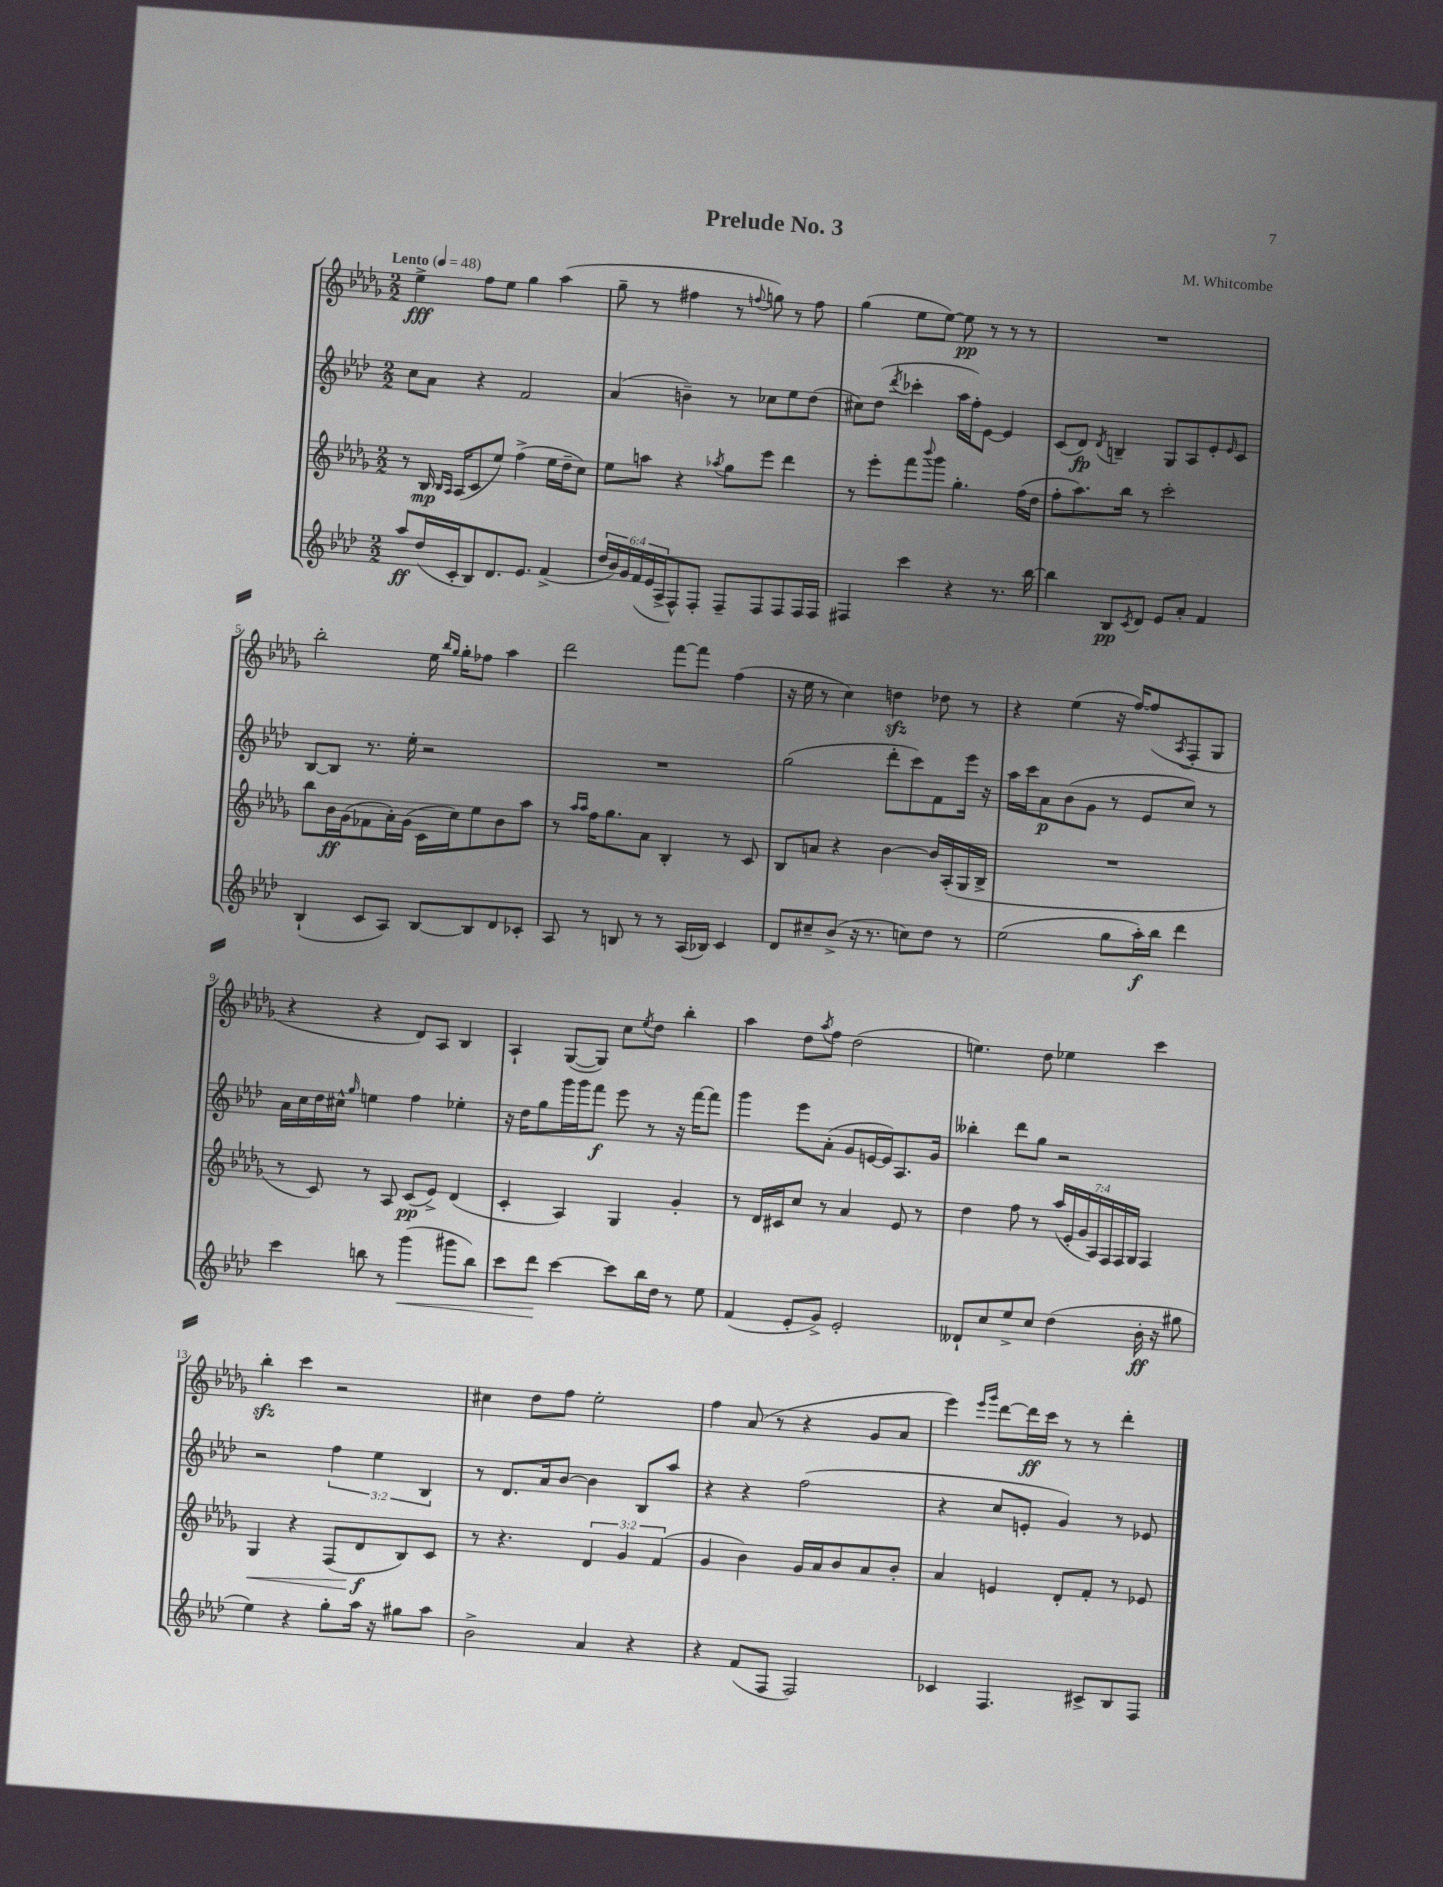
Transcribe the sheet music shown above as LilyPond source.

\header { title = "Prelude No. 3" composer = "M. Whitcombe" }
<<
\new StaffGroup <<
\new Staff = "s0" {
    \clef treble \key des \major \numericTimeSignature \time 2/2 \tempo "Lento" 4 = 48
    ees''4->\fff f''8 ees''8 ges''4 aes''4( |
    ges''8-- r8 fis''4 r8 \appoggiatura { f''8 } g''8) r8 f''8 |
    ges''4( ees''8 ees''8~) ees''8\pp r8 r8 r8 |
    R1 |
    bes''2-. ees''16 \grace { bes''16 ges''16 } ges''16-. fes''8 aes''4 |
    des'''2 f'''8~ f'''8 f''4( |
    r16 ees''16 r8 c''4) d''4\sfz des''8 r8 |
    r4 ees''4( r16 f''16~) f''8( \acciaccatura { aes8 } f8-. ges8 |
    r4 r4 des'8) aes8 bes4 |
    aes4-! ges8~( ges8) c''8 \acciaccatura { ees''8 } des''8 bes''4-. |
    aes''4 des''8 \acciaccatura { aes''8 } f''8 des''2( |
    e''4.) des''8 ees''4 c'''4 |
    bes''4-.\sfz c'''4 r2 |
    cis''4 des''8 f''8 ees''2-. |
    f''4 aes'8( r8 r4 ges'8 aes'8 |
    ees'''4) \grace { ees'''16 ges'''16 } des'''8~ des'''16\ff c'''16 r8 r8 des'''4-. \bar "|." |
}
\new Staff = "s1" {
    \clef treble \key aes \major \numericTimeSignature \time 2/2 \override Staff.TupletNumber.text = #tuplet-number::calc-fraction-text
    c''8 aes'8 r4 f'2 |
    aes'4( b'4--) r8 ces''8 ees''8 des''8( |
    cis''8) des''8( \acciaccatura { des'''8 } ces'''4-. aes''16 f''16-.) ees'8~ ees'4 |
    c'8( des'8\fp) \acciaccatura { des'8 } b4-- g8 aes8 ees'8-. \grace { ees'16 } c'8 |
    bes8~ bes8 r8. ees''16-. r2 |
    R1 |
    g''2( des'''8-. c'''8) f'8 ees'''16 r16 |
    aes''16 c'''16 aes'8\p bes'8( g'8 r8 ees'8 c''8) r8 |
    aes'16 c''16 des''16 cis''16-^ \grace { g''16 } e''4 f''4 ees''4-. |
    r16 des''16 g''8 g'''16 g'''16 f'''8\f ees'''8 r8 r16 f'''16~ f'''8 |
    g'''4 ees'''8 aes'8-.( g'8 e'16~ e'16) aes8. g'16 |
    beses''4-. des'''8 g''8 r2 |
    r2 \tuplet 3/2 { f''4 ees''4 bes4 } |
    r8 des'8. aes'16 bes'8~ bes'4 bes8 aes''8 |
    r4 r4 f''2( |
    r4 c''8 e'8-. g'4) r8 ees'8 \bar "|." |
}
\new Staff = "s2" {
    \clef treble \key des \major \numericTimeSignature \time 2/2 \override Staff.TupletNumber.text = #tuplet-number::calc-fraction-text
    r8 bes16\mp \grace { bes16 aes16 } aes16( c'8 ees''8) f''4->( ees''16 des''16-- c''8) |
    ees''8 a''8 r4 \acciaccatura { aes''8 } ges''8 ees'''8 des'''4 |
    r8 ees'''8-. f'''8 \appoggiatura { bes'''8 } ges'''8 ges''4.-. f''16( des''16 |
    f''8-. aes''8.) bes''16 r8 c'''2-. |
    bes''8 bes'16\ff ges'16( fes'8 aes'16-.) ges'16( c'16 c''16) ees''8 bes'8 aes''8 |
    r8 \grace { aes''16 aes''16 } f''16 ges''8. aes'8 bes4-. r8 c'8 |
    bes8 a'8 r4 bes'4~ bes'16 aes16-.( ges16 bes16-> |
    R1 |
    r8 c'8) r8 aes8 c'8\pp( ees'8->) des'4( |
    c'4-. aes4) ges4 ges'4-. |
    r8 des'16 cis'16 c''8 r8 aes'4 ees'8 r8 |
    des''4 f''8 r8 \tuplet 7/4 { aes''16( ees'16-. ges'16 aes16) f16 f16 ges16 } f4 |
    ges4\< r4 f8( des'8\f\! bes8) c'8 |
    r8 r4. \tuplet 3/2 { des'4 ges'4 f'4( } |
    ges'4 bes'4) ges'16 aes'16 bes'8 aes'8 bes'8-. |
    aes'4 e'4 des'8-. f'8-. r8 ees'8 \bar "|." |
}
\new Staff = "s3" {
    \clef treble \key aes \major \numericTimeSignature \time 2/2 \override Staff.TupletNumber.text = #tuplet-number::calc-fraction-text
    aes''8\ff des''16( c'16-. bes8) des'8. ees'8. f'4->( |
    \tuplet 6/4 { des''16 bes'16) g'16 f'16( ees'16 aes16-> } f8-^) f8-. f8-- f8 f8 f16 f16 |
    fis4 c'''4 r4 r8. bes''16~ |
    bes''4 bes8\pp \acciaccatura { c'8 } des'8 ees'8 aes'8-. f'4 |
    bes4-!( c'8 aes8) bes8~ bes8 des'8 ces'8-. |
    aes8 r8 b8 r8 r8 aes16( bes16) c'4 |
    des'8 cis''8-- bes'8->( r16 r8. c''8) des''8 r8 |
    ees''2( g''8 aes''16-.\f) bes''16 des'''4 |
    c'''4 b''8 r8 g'''4\<( gis'''8 b''8) |
    c'''8 des'''8\! c'''4~ c'''8 bes''16 des''16 r8 ees''8 |
    f'4( ees'8-. g'8->) ees'2-. |
    deses'8-! c''8 ees''8-> c''8 des''4( bes'16-.\ff r16 gis''8 |
    ees''4) r4 g''8-. aes''16 r16 gis''8 aes''8 |
    bes'2-> aes'4 r4 |
    r4 f'8( f8 f2) |
    ces'4 f4. cis'8-> bes8 f8 \bar "|." |
}
>>
>>
